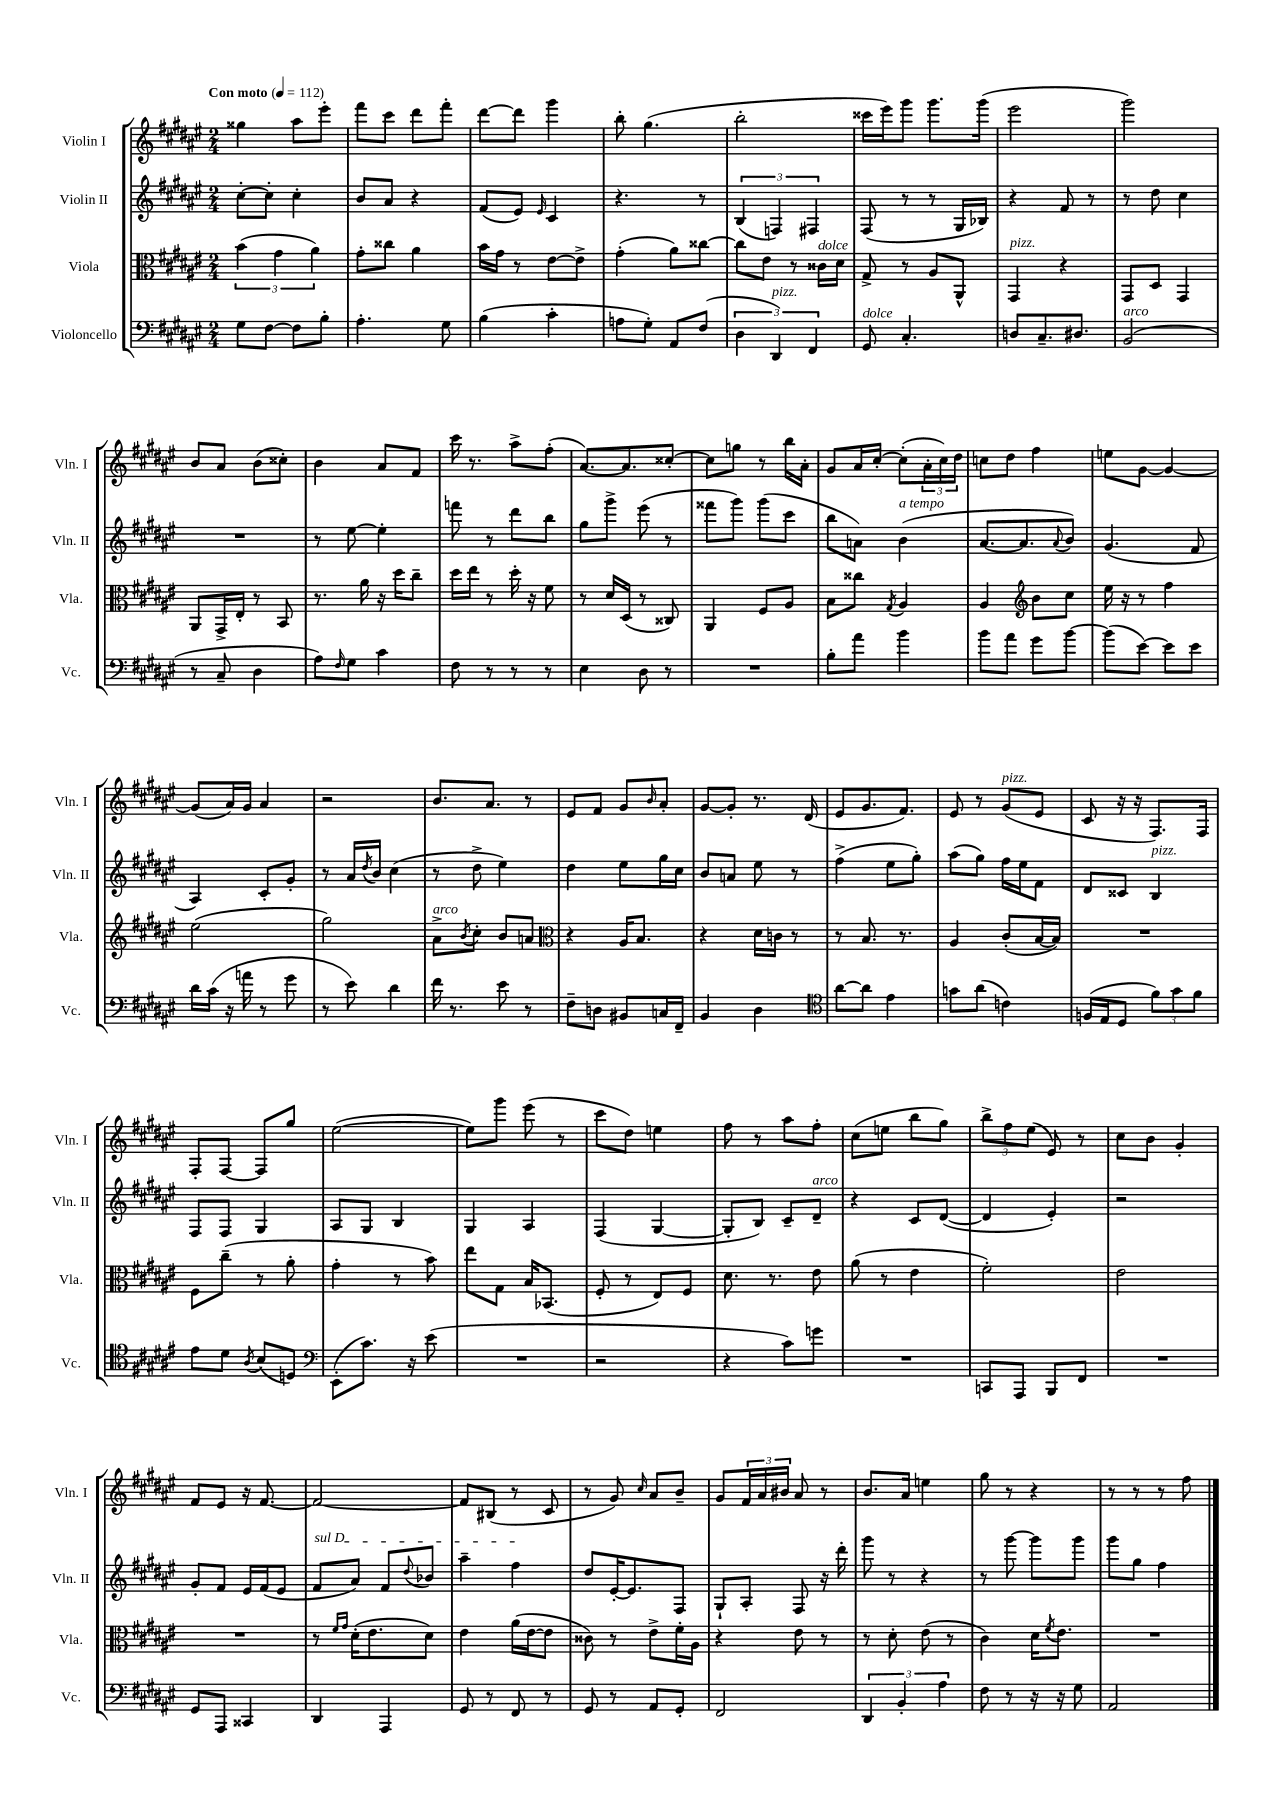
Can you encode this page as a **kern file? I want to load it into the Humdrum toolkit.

**kern	**kern	**kern	**kern
*staff4	*staff3	*staff2	*staff1
*clefF4	*clefC3	*clefG2	*clefG2
*k[f#c#g#d#a#e#]	*k[f#c#g#d#a#e#]	*k[f#c#g#d#a#e#]	*k[f#c#g#d#a#e#]
*M2/4	*M2/4	*M2/4	*M2/4
*MM112	*MM112	*MM112	*MM112
8G#\L	(6b\	[8cc#'\L	4gg##\
[8F#\J	.	8cc#'\]J	.
.	6g#\	.	.
8F#\]L	.	4cc#'\	8aa#\L
.	6a#\)	.	.
8B'\J	.	.	8eee#'\J
=	=	=	=
4.A#'\	8g#'\L	8b/L	8fff#\L
.	8cc##\J	8a#/J	8ccc#\J
.	4a#\	4r	8ddd#\L
8G#\	.	.	8fff#'\J
=	=	=	=
(4B\	16b\LL	(8f#/L	[8ddd#\L
.	16g#\JJ	.	.
.	8r	8e#/J)	8ddd#\]J
.	.	16qqe#/	.
4c#'\	[8e#\L	4c#/	4ggg#\
.	8e#^\]J	.	.
=	=	=	=
8A\L	(4g#'\	4.r	8bb'\
8G#'\J)	.	.	(4.gg#\
8AA#/L	8a#\L)	.	.
(8F#/J	[8cc##\J	8r	.
=	=	=	=
6D#\	8cc##\]L	(6B/	2bb'\
.	8e#\J	.	.
6DD#/)	.	6F/)	.
.	8r	.	.
6FF#/	.	6F#/	.
.	16c##\LL	.	.
.	16d#\JJ	.	.
=	=	=	=
8GG#/	8G#^/	(8F#/	16ccc##\LL
.	.	.	16eee#\J)
4.C#'/	8r	8r	8ggg#\J
.	8A#/L	8r	8.ggg#\L
.	8AA#^^/J	16G#/LL	.
.	.	16B-/JJ)	(16ggg#\Jk
=	=	=	=
8D/L	4GG#/	4r	2eee#\
8.C#~/	.	.	.
.	4r	8f#/	.
8.D#/J	.	.	.
.	.	8r	.
=	=	=	=
(2BB/	8GG#/L	8r	2ggg#\)
.	8D#/J	8dd#\	.
.	4GG#/	4cc#\	.
=	=	=	=
8r	8AA#/L	2r	8b/L
8C#~/	16GG#^/L	.	8a#/J
.	16E#'/JJ	.	.
4D#\	8r	.	(8b\L
.	8BB/	.	8cc##'\J)
=	=	=	=
8A#\L)	8.r	8r	4b\
16qqF#/	.	.	.
8G#\J	.	[8ee#\	.
.	16a#\	.	.
4c#\	16r	4ee#'\]	8a#/L
.	16dd#\LK	.	.
.	8cc#~\J	.	8f#/J
=	=	=	=
8F#\	16dd#\LL	8fff\	16ccc#\
.	16ee#\JJ	.	8.r
8r	8r	8r	.
8r	16dd#'\	8ddd#\L	8aa#^\L
.	16r	.	.
8r	8f#\	8bb\J	(8ff#'\J
=	=	=	=
4E#\	8r	8gg#\L	[8.a#/L)
.	16d#/LL	8ggg#^\J	.
.	(16D#/JJ	.	8.a#/]
8D#\	8r	(8eee#\	.
8r	8C##/)	8r	[8cc##'/J
=	=	=	=
2r	4AA#/	8fff##\L	8cc##\]L
.	.	8ggg#\J)	8gg\J
.	8F#/L	(8ggg#\L	8r
.	8A#/J	8ccc#\J	16bb\LL
.	.	.	16a#'\JJ
=	=	=	=
8B'\L	8B\L	8bb\L	8g#/L
8a#\J	8cc##\J	8a\J)	16a#/L
.	.	.	[16cc#'/JJ
.	8qG#/	.	.
4b\	4A#/	(4b\	(8cc#'\]L
.	.	.	24a#'\L
.	.	.	24cc#\)
.	.	.	24dd#\JJ
=	=	=	=
8b\L	4A#/	[8.a#/L	8cc\L
8a#\J	.	.	8dd#\J
.	.	8.a#/]	.
*	*clefG2	*	*
8g#\L	8b\L	.	4ff#\
.	.	8qqa#/	.
[8b\J	8cc#\J	8b/J)	.
=	=	=	=
(8b\]L	16ee#\	(4.g#/	8ee\L
.	16r	.	.
[8e#\J)	8r	.	[8g#\J
8e#\]L	4ff#\	.	4g#/_
8e#\J	.	8f#/	.
=	=	=	=
16d#\LL	(2ee#\	4A#/)	(8g#/]L
(16c#\JJ	.	.	.
16r	.	.	16a#/L)
16a\	.	.	16g#/JJ
8r	.	8c#'/L	4a#/
8g#\	.	8g#'/J	.
=	=	=	=
8r	2gg#\)	8r	2r
8e#\)	.	16a#/LL	.
.	.	8qdd#/	.
.	.	16b/JJ	.
4d#\	.	(4cc#\	.
=	=	=	=
16f#\	8a#^\L	8r	8.b/L
8.r	.	.	.
.	8qb/	.	.
.	8cc#'\J	8dd#^\	.
.	.	.	8.a#/J
8e#\	8b/L	4ee#\)	.
8r	8a/J	.	8r
=	=	=	=
*	*clefC3	*	*
8F#~\L	4r	4dd#\	8e#/L
8D\J	.	.	8f#/J
8BB#/L	16A#/LK	8ee#\L	8g#/L
.	8.B/J	.	.
.	.	.	16qqb/
16C/L	.	16gg#\L	8a#'/J
16FF#~/JJ	.	16cc#\JJ	.
=	=	=	=
4BB/	4r	8b/L	[8g#/L
.	.	8a/J	8g#'/]J
4D#\	16d#\LL	8ee#\	8.r
.	16c\JJ	.	.
.	8r	8r	.
.	.	.	(16d#/
=	=	=	=
*clefC4	*	*	*
[8a#\L	8r	(4ff#^\	8e#/L
8a#\]J	8.B/	.	8.g#/
4e#\	.	8ee#\L	.
.	8.r	.	8.f#/J)
.	.	8gg#'\J)	.
=	=	=	=
8g\L	4A#/	(8aa#\L	8e#/
(8a#\J	.	8gg#\J)	8r
4c\)	(8c#'/L	16ff#\LL	(8g#/L
.	.	16ee#\J	.
.	[16B/L	8f#\J	8e#/J
.	16B/]JJ)	.	.
=	=	=	=
(16F/LL	2r	8d#/L	8c#/
16E#/J	.	.	.
8D#/J	.	8c##/J	16r
.	.	.	16r
12f#\L)	.	4B/	8.F#/L)
12g#\	.	.	.
12f#\J	.	.	.
.	.	.	16F#/Jk
=	=	=	=
8e#\L	8F#\L	8F#/L	8F#'/L
8d#\J	(8cc#~\J	8F#/J	[8F#/J
8qA#/	.	.	.
(8B/L	8r	4G#/	8F#/]L
8D/J)	8a#'\	.	8gg#/J
=	=	=	=
*clefF4	*	*	*
(8EE#'\L	4g#'\	8A#/L	([2ee#\
8.c#\J)	.	8G#/J	.
.	8r	4B/	.
16r	.	.	.
(8e#\	8b\)	.	.
=	=	=	=
2r	8ee#\L	4G#/	8ee#\]L)
.	8G#\J	.	8ggg#\J
.	16B/LK	4A#/	(8eee#\
.	(8.BB-/J	.	.
.	.	.	8r
=	=	=	=
2r	8F#'/	(4F#/	8ccc#\L
.	8r	.	8dd#\J)
.	8E#/L)	[4G#/	4ee\
.	8F#/J	.	.
=	=	=	=
4r	8.d#\	8G#'/]L	8ff#\
.	.	8B/J)	8r
.	8.r	.	.
8c#\L)	.	8c#~/L	8aa#\L
8g\J	8e#\	8d#~/J	8ff#'\J
=	=	=	=
2r	(8a#\	4r	(8cc#\L
.	8r	.	8ee\J
.	4e#\	8c#/L	8bb\L
.	.	([8d#/J	8gg#\J)
=	=	=	=
8CC/L	2f#'\)	4d#/]	12bb^\L
.	.	.	12ff#\
8AAA#/J	.	.	.
.	.	.	(12ee#\J
8BBB/L	.	4e#'/)	8e#/)
8FF#/J	.	.	8r
=	=	=	=
2r	2e#\	2r	8cc#\L
.	.	.	8b\J
.	.	.	4g#'/
=	=	=	=
8GG#/L	2r	8g#'/L	8f#/L
8AAA#/J	.	8f#/J	8e#/J
4CC##/	.	16e#/LL	16r
.	.	(16f#/J	[8.f#/
.	.	8e#/J	.
=	=	=	=
4DD#/	8r	8f#/L	2f#/_
.	16qqf#/LL	.	.
.	16qqg#/JJ	.	.
.	(16d#'\LK	8a#/J)	.
.	8.e#\	.	.
4AAA#/	.	8f#/L	.
.	.	8qqdd#/	.
.	8d#\J)	8b-/J	.
=	=	=	=
8GG#/	4e#\	4aa#~\	8f#/]L
8r	.	.	(8B#/J
8FF#/	(16a#\LL	4ff#\	8r
.	[16e#\J	.	.
8r	8e#\]J	.	8c#/
=	=	=	=
8GG#/	8c##\)	8dd#/L	8r
8r	8r	[16e#'/K	8g#/)
.	.	8.e#/]	.
.	.	.	16qqcc#/
8AA#/L	8e#^\L	.	8a#/L
8GG#'/J	16f#'\L	8F#/J	8b~/J
.	16A#\JJ	.	.
=	=	=	=
2FF#/	4r	8G#`/L	8g#/L
.	.	8A#'/J	24f#/L
.	.	.	24a#/
.	.	.	24b#/JJ
.	8e#\	8F#/	8a#/
.	8r	16r	8r
.	.	16ddd#'\	.
=	=	=	=
6DD#/	8r	8ggg#\	8.b/L
.	8d#'\	8r	.
6BB'/	.	.	.
.	.	.	16a#/Jk
.	(8e#\	4r	4ee\
6A#\	.	.	.
.	8r	.	.
=	=	=	=
8F#\	4c#\)	8r	8gg#\
8r	.	[8ggg#\	8r
16r	16d#\LK	8ggg#\]L	4r
.	8qf#/	.	.
16r	8.e#\J	.	.
8G#\	.	8ggg#\J	.
=	=	=	=
2AA#/	2r	8ggg#\L	8r
.	.	8gg#\J	8r
.	.	4ff#\	8r
.	.	.	8ff#\
==	==	==	==
*-	*-	*-	*-
